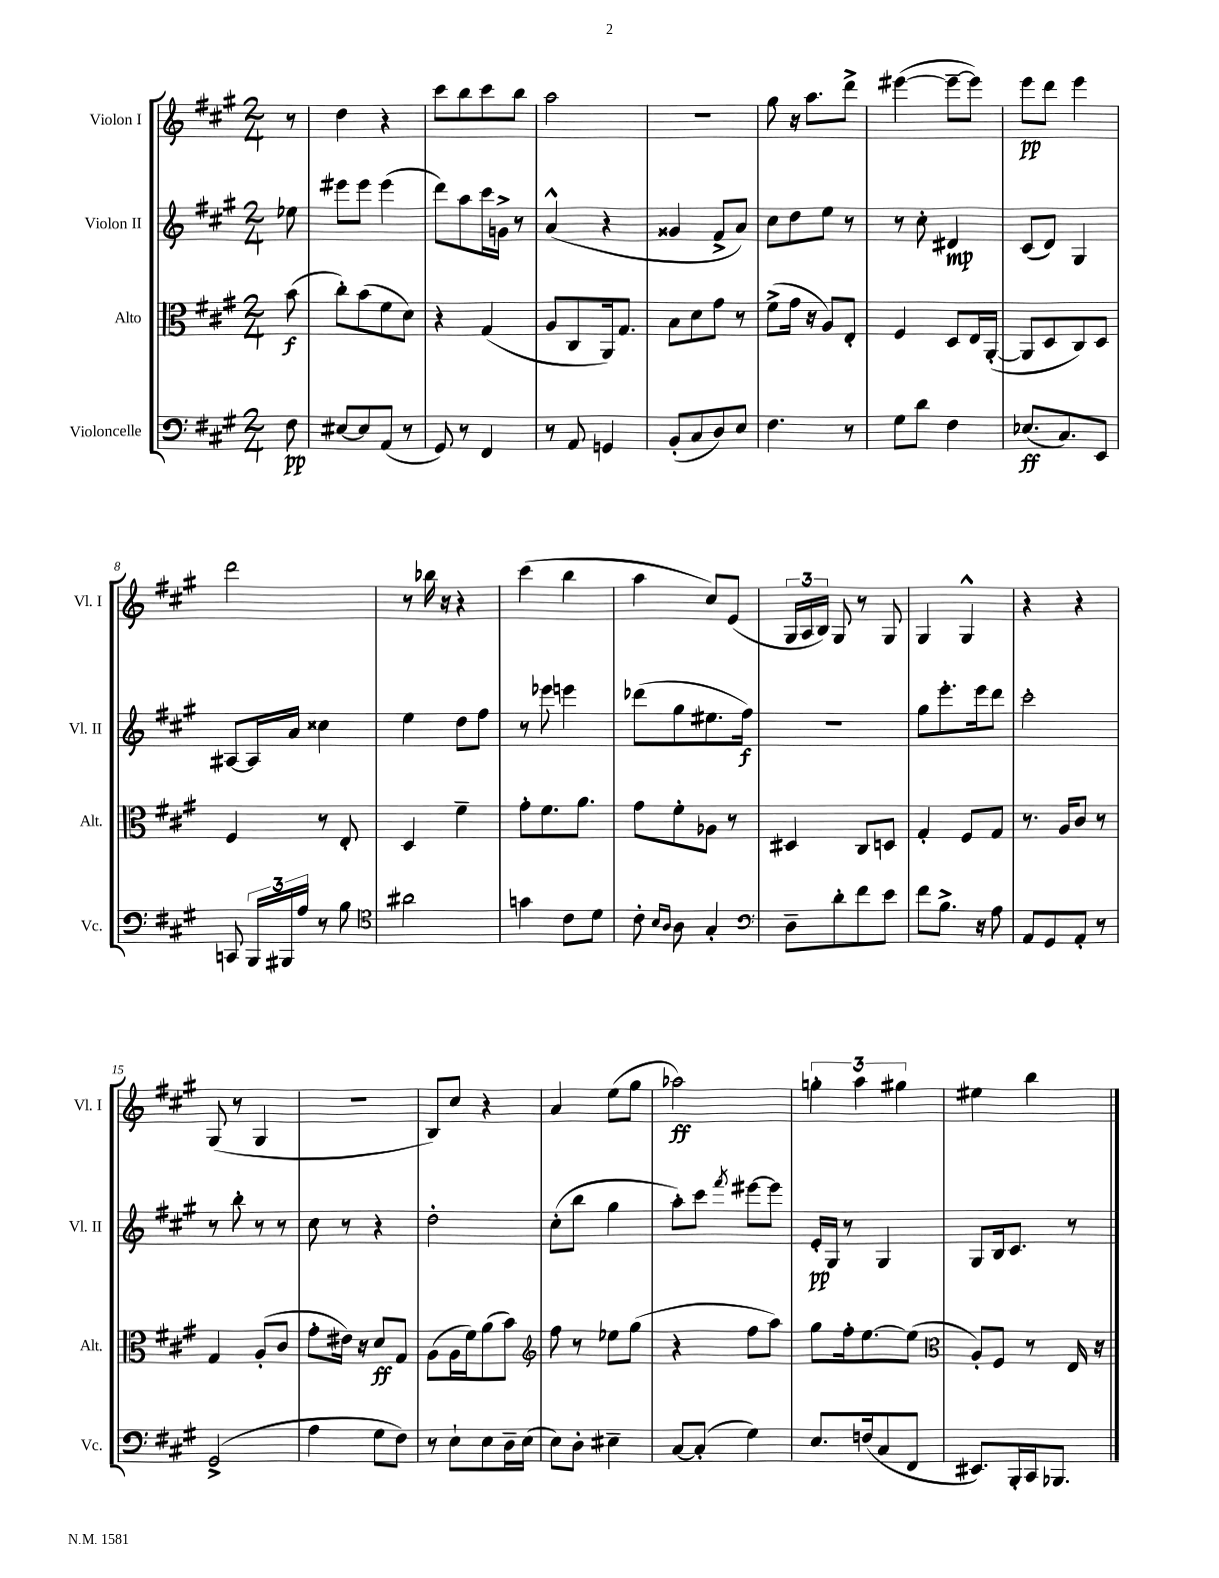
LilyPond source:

<<
\new StaffGroup <<
\new Staff = "s0" \with { instrumentName = "Violon I" shortInstrumentName = "Vl. I" } {
    \clef treble \key a \major \numericTimeSignature \time 2/4 \partial 8
    \autoBeamOff r8 |
    d''4 r4 |
    cis'''8[ b''8 cis'''8 b''8] |
    a''2 |
    R2 |
    gis''8 r16 a''8.[ d'''8]-> |
    eis'''4~( eis'''8[~-- eis'''8]) |
    e'''8[\pp d'''8] e'''4 |
    d'''2 |
    r8 bes''16 r16 r4 |
    cis'''4( b''4 |
    a''4 cis''8[) e'8]( |
    \tuplet 3/2 { gis16[ a16 b16]) } gis8 r8 gis8 |
    gis4 gis4-^ |
    r4 r4 |
    gis8( r8 gis4 |
    R2 |
    b8[) cis''8] r4 |
    a'4 e''8[( gis''8] |
    aes''2\ff) |
    \tuplet 3/2 { g''4-. a''4 gis''4 } |
    eis''4 b''4 \bar "|." |
}
\new Staff = "s1" \with { instrumentName = "Violon II" shortInstrumentName = "Vl. II" } {
    \clef treble \key a \major \numericTimeSignature \time 2/4 \partial 8
    \autoBeamOff ees''8 |
    eis'''8[ eis'''8] eis'''4( |
    d'''8[) a''8 cis'''16 g'16]-> r8 |
    a'4-^( r4 |
    gisis'4 fis'8[-> a'8]) |
    cis''8[ d''8 e''8] r8 |
    r8 cis''8-. dis'4\mp |
    cis'8[( d'8]) gis4 |
    ais8[~ ais16 a'16] cisis''4 |
    e''4 d''8[ fis''8] |
    r8 ees'''8 e'''4 |
    des'''8[( gis''8 eis''8. fis''16]\f) |
    R2 |
    gis''8[ e'''8.-. e'''16 d'''8] |
    cis'''2-. |
    r8 b''8-. r8 r8 |
    cis''8 r8 r4 |
    d''2-. |
    cis''8[-.( b''8] gis''4 |
    a''8[-.) cis'''8] \acciaccatura { fis'''8 } eis'''8[~ eis'''8] |
    e'16[-.\pp gis16] r8 gis4 |
    gis8[ b16 cis'8.] r8 \bar "|." |
}
\new Staff = "s2" \with { instrumentName = "Alto" shortInstrumentName = "Alt." } {
    \clef alto \key a \major \numericTimeSignature \time 2/4 \partial 8
    \autoBeamOff b'8\f( |
    cis''8[-.) b'8( fis'8 d'8]) |
    r4 gis4( |
    a8[ cis8 a,16) gis8.] |
    b8[ d'8 gis'8] r8 |
    fis'8[->( gis'16] r16 a8[) e8]-. |
    fis4 d8[ e16 a,16]~-.( |
    a,8[ d8 cis8) d8] |
    fis4 r8 e8-. |
    d4 fis'4-- |
    gis'8[-. fis'8. a'8.] |
    gis'8[ fis'8-. aes8] r8 |
    dis4 cis8[ d8] |
    gis4-. fis8[ gis8] |
    r8. a16[ cis'8] r8 |
    gis4 a8[-.( cis'8] |
    gis'8[-. eis'16]) r16 d'8[\ff gis8] |
    a8[( a16 fis'16) a'8( b'8]) |
    \clef treble fis''8 r8 ees''8[ gis''8]( |
    r4 fis''8[ a''8]) |
    gis''8[ fis''16-. e''8.~ e''8]( |
    \clef alto a8[-.) fis8] r8 e16 r16 \bar "|." |
}
\new Staff = "s3" \with { instrumentName = "Violoncelle" shortInstrumentName = "Vc." } {
    \clef bass \key a \major \numericTimeSignature \time 2/4 \partial 8
    \autoBeamOff fis8\pp |
    eis8[~ eis8 a,8]( r8 |
    gis,8) r8 fis,4 |
    r8 a,8 g,4 |
    b,8[-.( cis8 d8) e8] |
    fis4. r8 |
    gis8[ d'8] fis4 |
    ees8.[\ff( cis8.) e,8] |
    c,8 \tuplet 3/2 { b,,16[ bis,,16 a16] } r8 b8 |
    \clef tenor ais'2 |
    g'4 cis'8[ d'8] |
    cis'8-. \grace { b16[ a16] } a8 gis4-. |
    \clef bass d8[-- d'8-. fis'8 e'8] |
    fis'8[ b8.]-> r16 a8 |
    a,8[ gis,8 a,8]-. r8 |
    gis,2->( |
    a4 gis8[ fis8]) |
    r8 e8[-! e8 d16-- e16]( |
    e8[) d8]-. eis4-- |
    cis8[~ cis8]-.( gis4) |
    e8.[ f16( cis8 fis,8] |
    eis,8.[) b,,16-. cis,16 bes,,8.] \bar "|." |
}
>>
>>
